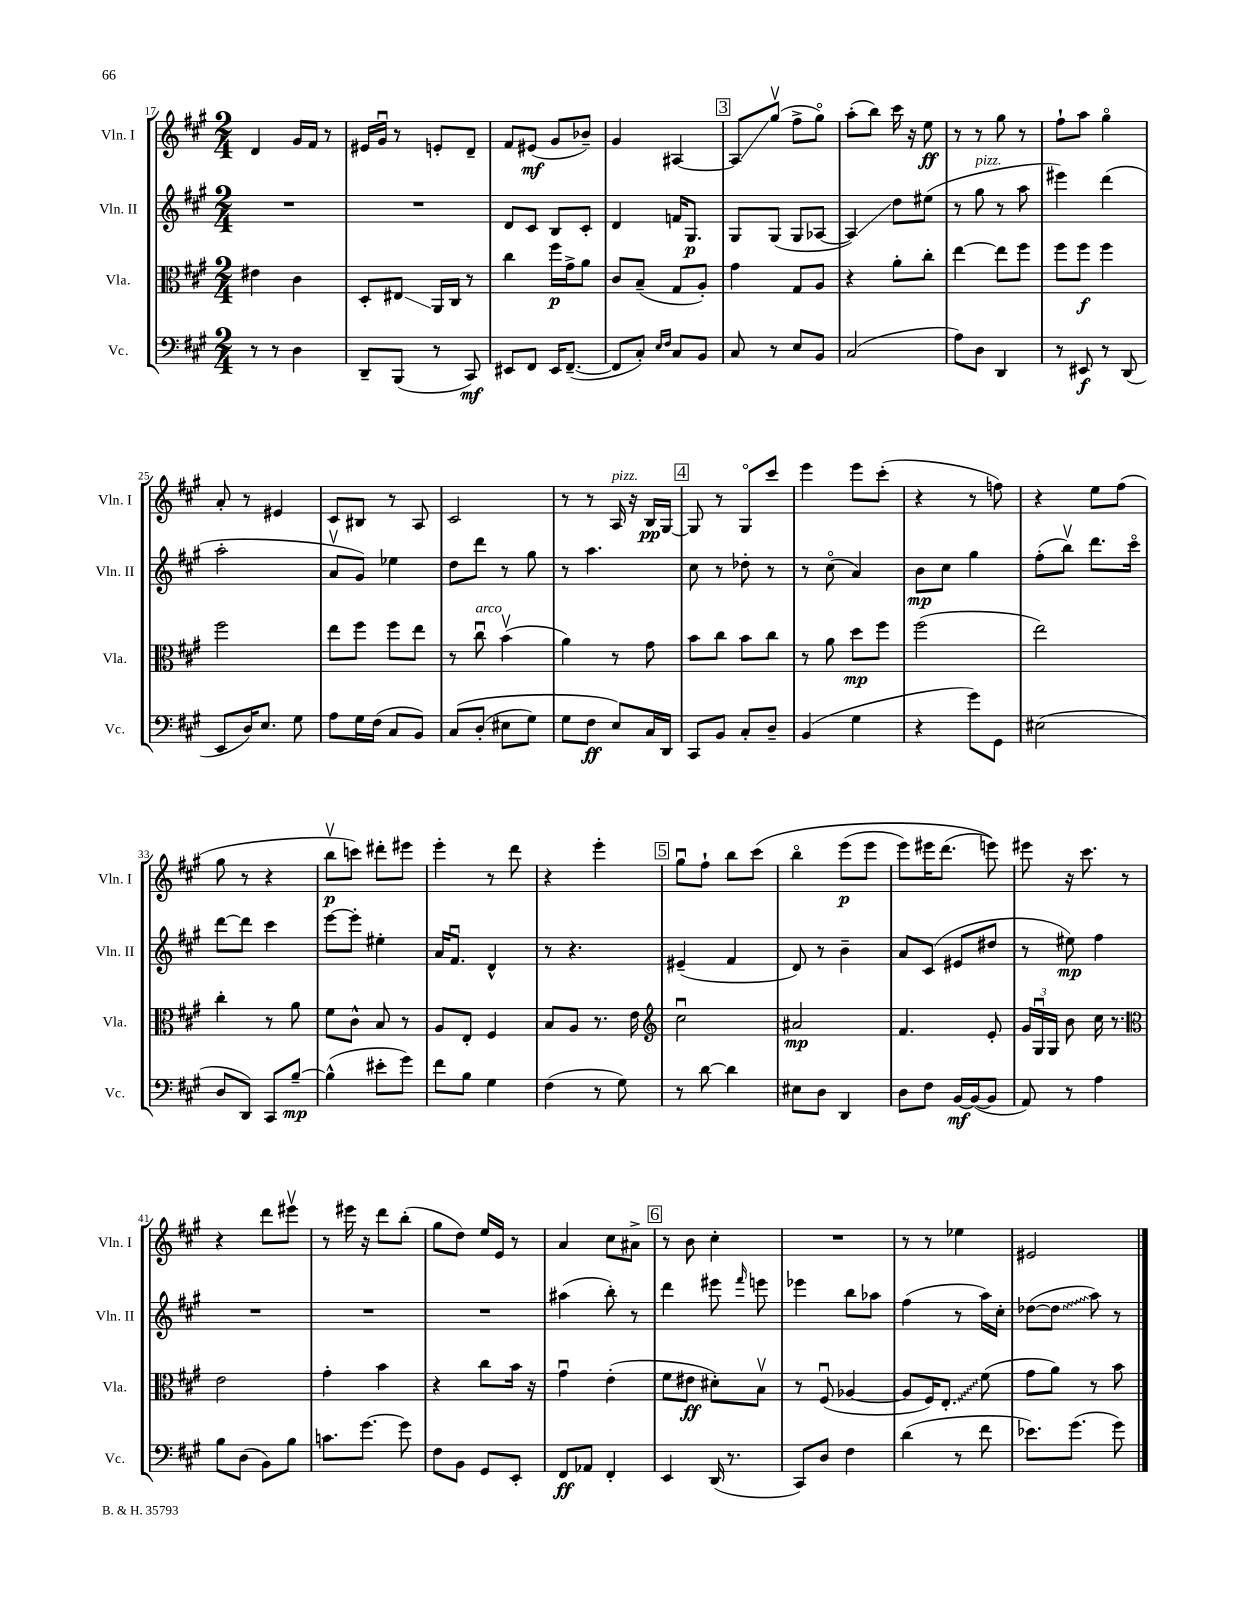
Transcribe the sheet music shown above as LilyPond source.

<<
\new StaffGroup <<
\new Staff = "s0" \with { instrumentName = "Vln. I" shortInstrumentName = "Vln. I" } {
    \clef treble \key a \major \numericTimeSignature \time 2/4
    \autoBeamOff d'4 gis'16[ fis'16] r8 |
    eis'16[ gis'16]\downbow r8 e'8[-. d'8]-- |
    fis'8[ eis'8]\mf( gis'8[ bes'8]--) |
    gis'4 ais4~ |
    \mark \markup { \box "3" } ais8[\glissando gis''8]\upbow( fis''8[-> gis''8]\flageolet) |
    a''8[-.( b''8]) cis'''16 r16 e''8\ff |
    r8 r8 gis''8 r8 |
    fis''8[-! a''8] gis''4\flageolet |
    a'8-. r8 eis'4 |
    cis'8[ bis8] r8 a8 |
    cis'2 |
    r8 r8 a16^\markup { \italic "pizz." } r16 b16[\pp gis16]~ |
    \mark \markup { \box "4" } gis8 r8 gis8[\flageolet cis'''8] |
    e'''4 e'''8[ cis'''8]-.( |
    r4 r8 f''8) |
    r4 e''8[ fis''8]( |
    gis''8 r8 r4 |
    b''8[\upbow\p c'''8]) dis'''8[-. eis'''8] |
    e'''4-. r8 d'''8 |
    r4 e'''4-. |
    \mark \markup { \box "5" } gis''8[\downbow fis''8]-! b''8[ cis'''8]\( |
    b''4\flageolet e'''8[\p( e'''8] |
    e'''8[) eis'''16 d'''8.]( e'''8)\) |
    eis'''8 r16 cis'''8. r8 |
    r4 d'''8[ eis'''8]\upbow |
    r8 eis'''16 r16 d'''8[ b''8]-.( |
    gis''8[ d''8]) e''16[ e'16] r8 |
    a'4 cis''8[ ais'8]-> |
    \mark \markup { \box "6" } r8 b'8 cis''4-. |
    R2 |
    r8 r8 ees''4 |
    eis'2 \bar "|." |
}
\new Staff = "s1" \with { instrumentName = "Vln. II" shortInstrumentName = "Vln. II" } {
    \clef treble \key a \major \numericTimeSignature \time 2/4
    \autoBeamOff R2 |
    R2 |
    d'8[ cis'8] b8[ cis'8]-. |
    d'4 f'16[ gis8.]\p |
    \mark \markup { \box "3" } gis8[ gis8]( gis8[ aes8]~ |
    aes4\glissando) d''8[ eis''8]( |
    r8 gis''8^\markup { \italic "pizz." } r8 a''8 |
    eis'''4) d'''4( |
    a''2-. |
    a'8[\upbow gis'8]) ees''4 |
    d''8[ d'''8] r8 gis''8 |
    r8 a''4. |
    \mark \markup { \box "4" } cis''8 r8 des''8-. r8 |
    r8 cis''8\flageolet( a'4) |
    b'8[\mp cis''8] gis''4 |
    fis''8[-.( b''8]\upbow) d'''8.[ cis'''16]\flageolet |
    d'''8[~ d'''8] cis'''4 |
    e'''8[~ e'''8]-. eis''4-. |
    a'16[ fis'8.]\downbow d'4-^ |
    r8 r4. |
    \mark \markup { \box "5" } eis'4--( fis'4 |
    d'8) r8 b'4-- |
    a'8[ cis'8]( eis'8[ dis''8] |
    r8 eis''8\mp) fis''4 |
    R2 |
    R2 |
    R2 |
    ais''4( b''8-.) r8 |
    \mark \markup { \box "6" } d'''4 eis'''8 \grace { fis'''16 } e'''8 |
    ees'''4 b''8[ aes''8] |
    fis''4( r8 a''16[) cis''16]-. |
    des''8[~( \once \override Glissando.style = #'zigzag des''8]\glissando a''8) r8 \bar "|." |
}
\new Staff = "s2" \with { instrumentName = "Vla." shortInstrumentName = "Vla." } {
    \clef alto \key a \major \numericTimeSignature \time 2/4
    \autoBeamOff eis'4 cis'4 |
    d8[-. eis8]\glissando a,16[ cis16] r8 |
    cis''4 fis''16[\p gis'16-> a'8] |
    cis'8[ b8]--( gis8[ a8]-.) |
    \mark \markup { \box "3" } gis'4 gis8[ a8] |
    r4 a'8[-. cis''8]-. |
    e''4~ e''8[ fis''8] |
    fis''8[ fis''8]\f fis''4 |
    fis''2 |
    e''8[ fis''8] fis''8[ e''8] |
    r8 cis''8\downbow^\markup { \italic "arco" } b'4\upbow( |
    a'4) r8 gis'8 |
    \mark \markup { \box "4" } b'8[ cis''8] b'8[ cis''8] |
    r8 a'8 d''8[\mp fis''8] |
    fis''2( |
    e''2) |
    cis''4-. r8 a'8 |
    fis'8[ cis'8]-^ b8 r8 |
    a8[ e8]-. fis4 |
    b8[ a8] r8. e'16 |
    \mark \markup { \box "5" } \clef treble cis''2\downbow |
    ais'2\mp |
    fis'4. e'8-. |
    \tuplet 3/2 { gis'16[ gis16\downbow gis16] } b'8 cis''16 r8. |
    \clef alto e'2 |
    gis'4-. b'4 |
    r4 cis''8[ b'16] r16 |
    gis'4\downbow e'4-.( |
    \mark \markup { \box "6" } fis'8[ eis'8]\ff dis'8[-.) b8]\upbow |
    r8 fis8\downbow( aes4~ |
    aes8[ fis16) \once \override Glissando.style = #'zigzag e8.]-.\glissando fis'8( |
    gis'8[ a'8]) r8 b'8 \bar "|." |
}
\new Staff = "s3" \with { instrumentName = "Vc." shortInstrumentName = "Vc." } {
    \clef bass \key a \major \numericTimeSignature \time 2/4
    \autoBeamOff r8 r8 d4 |
    d,8[-- b,,8]( r8 cis,8\mf) |
    eis,8[ fis,8] eis,16[ fis,8.]~--( |
    fis,8[ cis8]-.) \grace { e16[ fis16] } cis8[ b,8] |
    \mark \markup { \box "3" } cis8 r8 e8[ b,8] |
    cis2( |
    a8[) d8] d,4 |
    r8 eis,8\f r8 d,8( |
    e,8[ d16) e8.] gis8 |
    a8[ gis16 fis16]( cis8[ b,8]) |
    cis8[\( d8]-.( eis8[ gis8]) |
    gis8[ fis8]\ff e8[\) cis16 d,16] |
    \mark \markup { \box "4" } cis,8[ b,8] cis8[-. d8]-- |
    b,4( gis4 |
    r4 gis'8[) gis,8] |
    eis2( |
    d8[ d,8]) cis,8[ b8]~--\mp |
    b4-^( eis'8[-. gis'8]) |
    fis'8[ b8] gis4 |
    fis4( r8 gis8) |
    \mark \markup { \box "5" } r8 d'8~ d'4 |
    eis8[ d8] d,4 |
    d8[ fis8] b,16[~\mf b,16~( b,8] |
    a,8) r8 a4 |
    b8[ d8]( b,8[) b8] |
    c'8.[ gis'8.]~ gis'8 |
    fis8[ b,8] gis,8[ e,8]-. |
    fis,8[\ff aes,8] fis,4-. |
    \mark \markup { \box "6" } e,4 d,16( r8. |
    cis,8[) d8] fis4 |
    d'4( r8 fis'8 |
    ees'8.[) gis'8.]( gis'8) \bar "|." |
}
>>
>>
\layout { \context { \Score currentBarNumber = #17 } }
